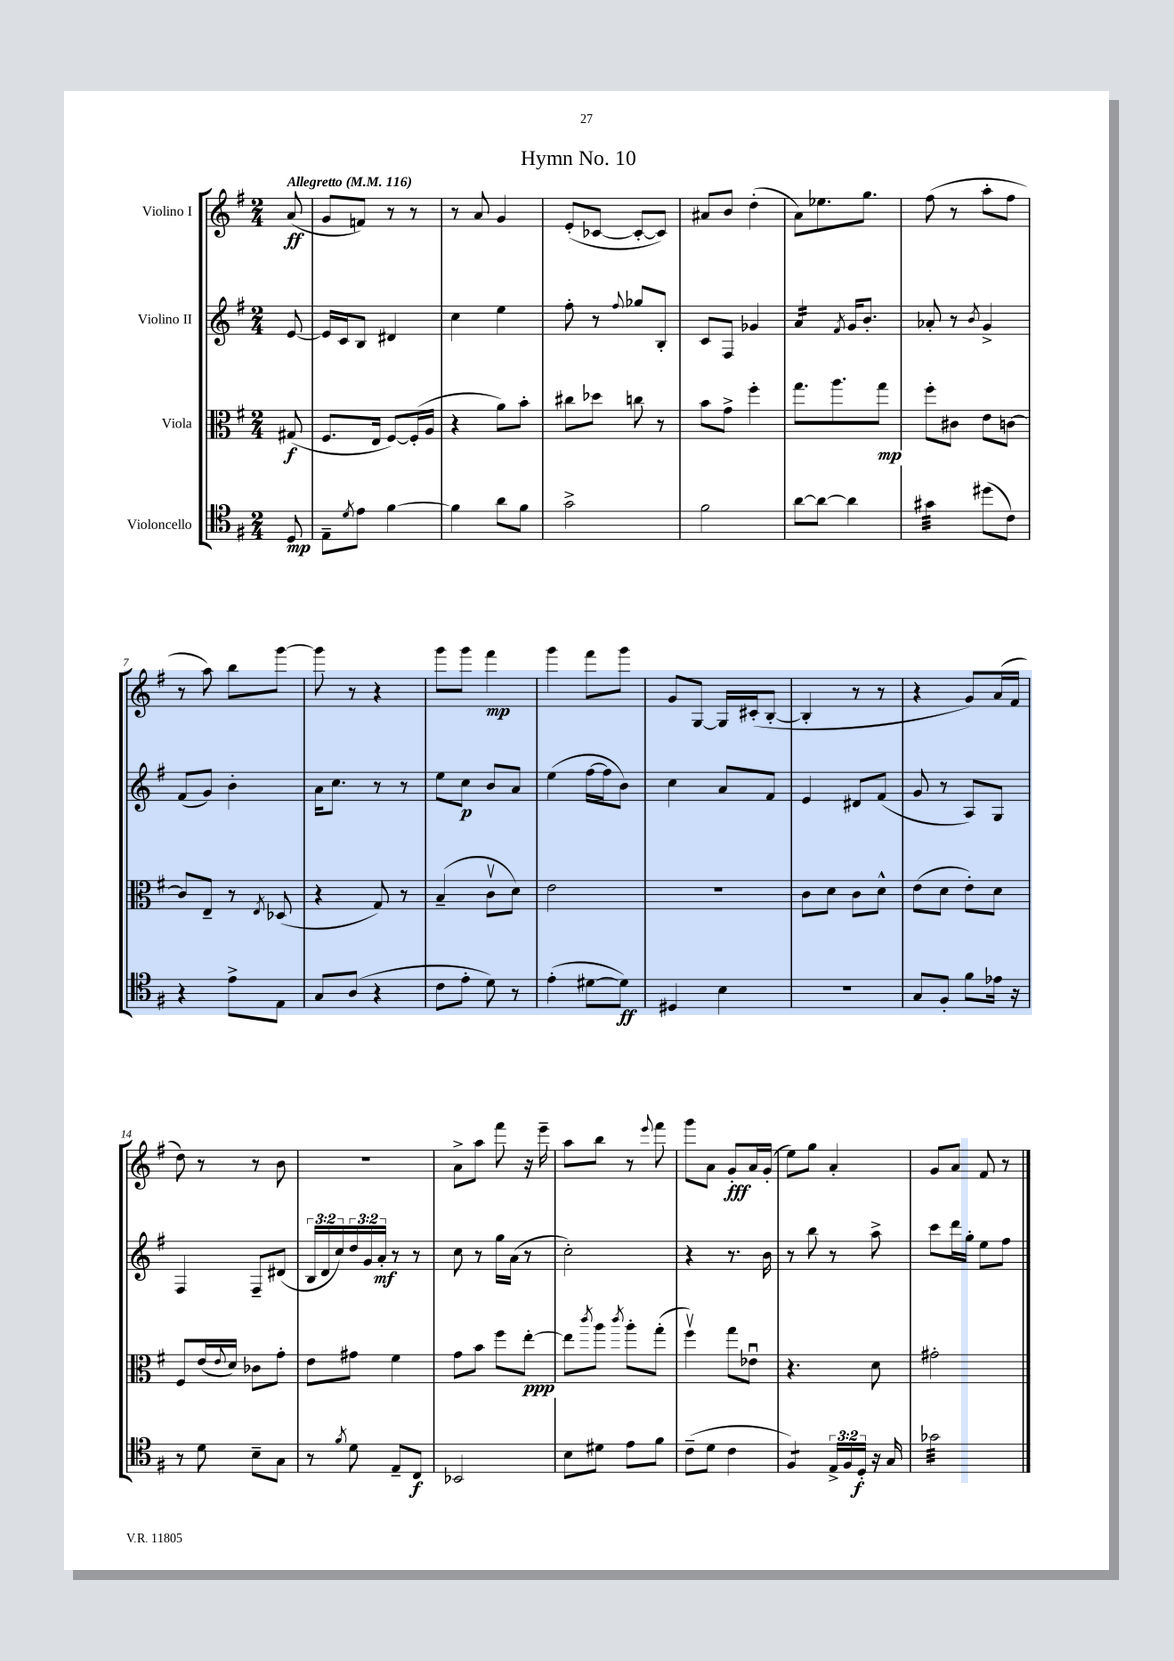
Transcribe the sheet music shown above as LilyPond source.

\header { title = "Hymn No. 10" }
<<
\new StaffGroup <<
\new Staff = "s0" \with { instrumentName = "Violino I" } {
    \clef treble \key g \major \numericTimeSignature \time 2/4 \partial 8 \tempo "Allegretto" 4 = 116
    a'8\ff( |
    g'8 f'8) r8 r8 |
    r8 a'8 g'4 |
    e'8-.( ces'8~ ces'8~-. ces'8) |
    ais'8 b'8 d''4-.( |
    a'8) ees''8. g''8. |
    fis''8( r8 a''8-. fis''8 |
    r8 a''8) b''8 g'''8~ |
    g'''8 r8 r4 |
    g'''8 g'''8 fis'''4\mp |
    g'''4 fis'''8 g'''8 |
    g'8 g8~ g16 cis'16-.( b8~-. |
    b4-. r8 r8 |
    r4 g'8) a'16( fis'16 |
    d''8) r8 r8 b'8 |
    r2 |
    a'8-> a''8 fis'''8 r16 e'''16-- |
    a''8 b''8 r8 \appoggiatura { e'''8 } fis'''8 |
    g'''8 a'8 g'8-.\fff a'16 g'16-.( |
    e''8) g''8 a'4-. |
    g'8 a'8 fis'8 r8 \bar "|." |
}
\new Staff = "s1" \with { instrumentName = "Violino II" } {
    \clef treble \key g \major \numericTimeSignature \time 2/4 \override Staff.TupletNumber.text = #tuplet-number::calc-fraction-text \partial 8
    e'8~ |
    e'16 c'16 b8 dis'4 |
    c''4 e''4 |
    fis''8-. r8 \appoggiatura { fis''8 } ges''8 b8-. |
    c'8 fis8 ges'4 |
    a'4:16 \acciaccatura { fis'8 } g'16 b'8.-. |
    aes'8-. r8 \acciaccatura { b'8 } g'4-> |
    fis'8( g'8) b'4-. |
    a'16 c''8. r8 r8 |
    e''8 c''8\p b'8 a'8 |
    e''4( fis''16~ fis''16 b'8) |
    c''4 a'8 fis'8 |
    e'4 dis'8 fis'8( |
    g'8 r8 a8) g8 |
    fis4 fis8-- dis'8( |
    \tuplet 3/2 { b16 d'16 c''16) } \tuplet 3/2 { d''16 g'16 a'16-.\mf } r8 r8 |
    c''8 r8 g''16 a'16( r8 |
    c''2-.) |
    r4 r8. b'16 |
    r8 b''8 r8 a''8-> |
    c'''8 d'''16 g''16-. e''8 fis''8 \bar "|." |
}
\new Staff = "s2" \with { instrumentName = "Viola" } {
    \clef alto \key g \major \numericTimeSignature \time 2/4 \partial 8
    gis8\f( |
    fis8. e16 fis8~) fis16-.( a16 |
    r4 a'8) b'8-. |
    cis''8 des''8 c''8 r8 |
    b'8 g'8-> fis''4-. |
    g''8. a''8. g''8\mp |
    fis''8-. cis'8 e'8 c'8~ |
    c'8 e8-- r8 \acciaccatura { e8 } des8( |
    r4 g8) r8 |
    b4--( c'8\upbow d'8) |
    e'2 |
    r2 |
    c'8 d'8 c'8 d'8-^ |
    e'8( d'8 e'8-.) d'8 |
    fis8 e'16( \appoggiatura { e'8 } d'16) ces'8 g'8-. |
    e'8 gis'8 fis'4 |
    g'8 b'8 fis''8 e''8~-.\ppp |
    e''8 \acciaccatura { c'''8 } a''8 \acciaccatura { c'''8 } a''8-. g''8-.( |
    fis''4\upbow) g''8 ees'8\downbow |
    r4. d'8 |
    gis'2-. \bar "|." |
}
\new Staff = "s3" \with { instrumentName = "Violoncello" } {
    \clef tenor \key g \major \numericTimeSignature \time 2/4 \override Staff.TupletNumber.text = #tuplet-number::calc-fraction-text \partial 8
    d8\mp |
    e8-- \acciaccatura { d'8 } e'8 fis'4~ |
    fis'4 a'8 fis'8 |
    g'2-> |
    fis'2 |
    a'8~ a'8~ a'4 |
    gis'4:32 dis''8( c'8) |
    r4 e'8-> e8 |
    g8 a8( r4 |
    c'8 e'8-. d'8) r8 |
    e'4-.( dis'8~ dis'8\ff) |
    dis4 b4 |
    r2 |
    g8 fis8-. fis'8 ees'16 r16 |
    r8 d'8 b8-- g8 |
    r8 \acciaccatura { fis'8 } d'8 e8-- c8\f |
    bes,2 |
    b8 dis'8 e'8 fis'8 |
    c'8--( d'8 c'4 |
    fis4:8) \tuplet 3/2 { e16-> fis16 d16-.\f } r16 g16 |
    ges'2:32 \bar "|." |
}
>>
>>
